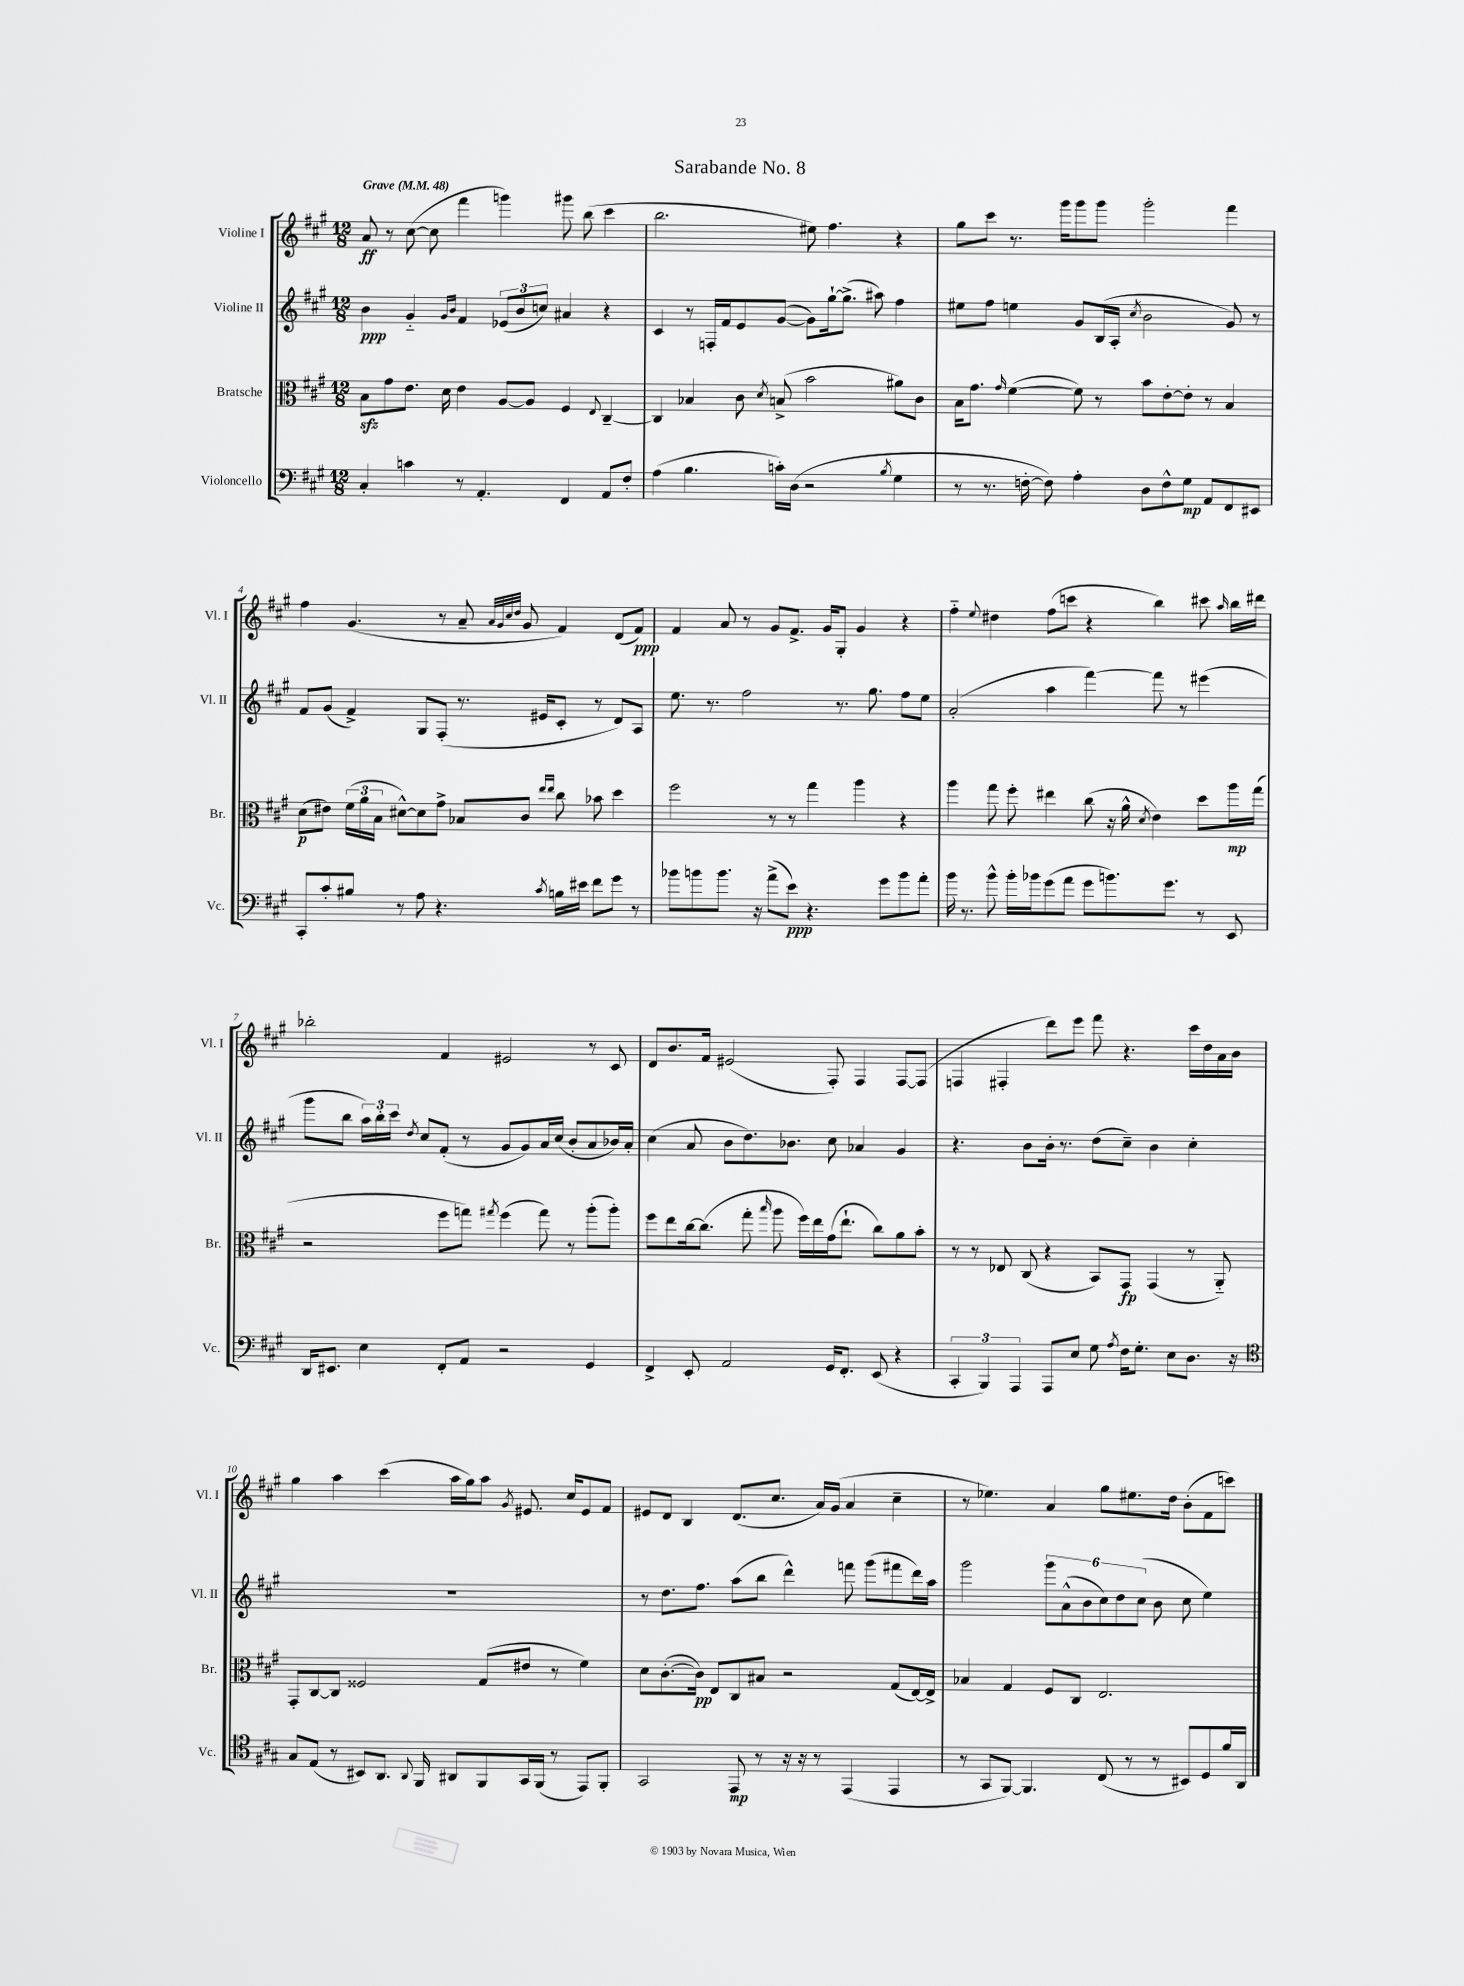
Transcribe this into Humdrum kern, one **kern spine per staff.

**kern	**dynam	**kern	**dynam	**kern	**dynam	**kern	**dynam
*part4	*part4	*part3	*part3	*part2	*part2	*part1	*part1
*staff4	*staff4	*staff3	*staff3	*staff2	*staff2	*staff1	*staff1
*I"Violoncello	*	*I"Bratsche	*	*I"Violine II	*	*I"Violine I	*
*I'Vc.	*	*I'Br.	*	*I'Vl. II	*	*I'Vl. I	*
*clefF4	*	*clefC3	*	*clefG2	*	*clefG2	*
*k[f#c#g#]	*	*k[f#c#g#]	*	*k[f#c#g#]	*	*k[f#c#g#]	*
*M12/8	*	*M12/8	*	*M12/8	*	*M12/8	*
*MM48	*	*MM48	*	*MM48	*	*MM48	*
=1	=1	=1	=1	=1	=1	=1	=1
!	!	!	!	!	!	!LO:TX:a:B:t=Grave	!
4C#'/	.	8Bzz\L	.	4b\	ppp	8a/	ff
.	.	8g#\	.	.	.	8r	.
4cn\	.	8.e\J	.	4g#/	.	([8cc#\	.
.	.	.	.	.	.	8cc#\]	.
.	.	16d\	.	.	.	.	.
.	.	.	.	16qqg#/LL	.	.	.
.	.	.	.	16qqb/JJ	.	.	.
8r	.	4e\	.	4f#/	.	4fff#\	.
4.AA'/	.	.	.	.	.	.	.
.	.	[8A/L	.	(12e-X/L	.	4gggn\)	.
.	.	.	.	12b/	.	.	.
.	.	8A/J]	.	.	.	.	.
.	.	.	.	12ccn/J)	.	.	.
4FF#/	.	4F#/	.	4a#X/	.	8ggg#X\	.
.	.	.	.	.	.	(8bb\	.
.	.	8qqE/	.	.	.	.	.
8AA/L	.	[4C#~/	.	4r	.	4ccc#\	.
8F#'/J	.	.	.	.	.	.	.
=2	=2	=2	=2	=2	=2	=2	=2
(4A\	.	4C#/]	.	4c#/	.	2.bb\	.
4.B\	.	4B-X/	.	8r	.	.	.
.	.	.	.	16Fn'/LL	.	.	.
.	.	.	.	16f#/J	.	.	.
.	.	8c#\	.	8e/	.	.	.
.	.	8qd/	.	.	.	.	.
16cn'\LL)	.	(8Bn^/	.	([8g#/J	.	.	.
(16D\JJ	.	.	.	.	.	.	.
2r	.	2b\	.	8g#\L])	.	8ee#X\)	.
.	.	.	.	[16gg#`\k	.	4.ff#\	.
.	.	.	.	(8.gg#^\J]	.	.	.
.	.	.	.	8aa#X\)	.	.	.
8qB/	.	.	.	.	.	.	.
4G#\	.	8a#X\L)	.	4ff#\	.	4r	.
.	.	8c#\J	.	.	.	.	.
=3	=3	=3	=3	=3	=3	=3	=3
8r	.	16B\KL	.	8ee#X\L	.	8gg#\L	.
.	.	8.g#\J	.	.	.	.	.
8.r	.	.	.	8ff#\J	.	8ccc#\J	.
.	.	16qqg#/	.	.	.	.	.
.	.	([4f#\	.	4een\	.	8.r	.
[16Fn'\	.	.	.	.	.	.	.
8F\])	.	.	.	.	.	.	.
.	.	.	.	.	.	16ggg#\KL	.
4A'\	.	8f#\])	.	8g#/L	.	8ggg#\	.
.	.	8r	.	(16B/L	.	8ggg#\J	.
.	.	.	.	16A'/JJ	.	.	.
.	.	.	.	8qcc#/	.	.	.
8D\L	.	8b\L	.	2b\	.	2ggg#'\	.
8F^^\	.	[8e'\	.	.	.	.	.
8G#\J	mp	8e'\J]	.	.	.	.	.
8AA/L	.	8r	.	.	.	.	.
8FF#/	.	4B/	.	8g#/)	.	4fff#\	.
8EE#X/J	.	.	.	8r	.	.	.
!!LO:LB:g=z
=4	=4	=4	=4	=4	=4	=4	=4
8CC#'/L	.	(8d\L	p	8f#/L	.	4ff#\	.
8c#'/	.	8e#X\J)	.	(8g#/J	.	.	.
8B#X/J	.	(24f#\LL	.	4f#^/)	.	(4.g#/	.
.	.	24a\	.	.	.	.	.
.	.	24B\JJ	.	.	.	.	.
8r	.	[8d#X^^\L)	.	.	.	.	.
8A\	.	8d#\]	.	8G#/L	.	.	.
4.r	.	8g#^\J	.	(8F#'/J	.	8r	.
.	.	8B-X/L	.	8.r	.	8a~/	.
.	.	.	.	.	.	32qqa/LLL	.
.	.	.	.	.	.	32qqg#/	.
.	.	.	.	.	.	32qqcc#/	.
.	.	.	.	.	.	32qqdd/JJJ	.
.	.	8c#/J	.	.	.	8g#/	.
.	.	.	.	16e#X/KL	.	.	.
.	.	16qqee/LL	.	.	.	.	.
8qc#/	.	16qqee/JJ	.	.	.	.	.
16Bn\LL	.	8cc#\	.	8c#'/J	.	4f#/)	.
16e#X\JJ	.	.	.	.	.	.	.
8f#\L	.	8b-X\	.	8r	.	.	.
8g#\J	.	4dd\	.	8d/L)	.	(8d/L	.
8r	.	.	.	8A/J	.	8f#/J)	ppp
=5	=5	=5	=5	=5	=5	=5	=5
8b-X\L	.	2ff#\	.	8.ee\	.	4f#/	.
8bn\	.	.	.	.	.	.	.
.	.	.	.	8.r	.	.	.
8.b\J	.	.	.	.	.	8a/	.
.	.	.	.	2ff#\	.	8r	.
16r	.	.	.	.	.	.	.
(8a^\L	.	8r	.	.	.	8g#/L	.
8e\J)	ppp	8r	.	.	.	8.f#^/J	.
4.r	.	4gg#\	.	.	.	.	.
.	.	.	.	.	.	16g#/KL	.
.	.	.	.	8.r	.	8G#'/J	.
.	.	4aa\	.	.	.	4g#/	.
.	.	.	.	8.gg#\	.	.	.
8g#\L	.	.	.	.	.	.	.
8b\	.	4r	.	8ff#\L	.	4r	.
8a'\J	.	.	.	8ee\J	.	.	.
=6	=6	=6	=6	=6	=6	=6	=6
16b\	.	4aa\	.	(2a'/	.	4ff#\	.
8.r	.	.	.	.	.	.	.
.	.	.	.	.	.	8qqee/	.
8b^^\	.	8gg#\	.	.	.	4dd#X\	.
16b'\LL	.	8ff#'\	.	.	.	.	.
16b-X\J	.	.	.	.	.	.	.
(8g#\	.	4ee#X\	.	4aa\	.	(8ff#\L	.
8a\J	.	.	.	.	.	8cccn\J	.
8g#\L	.	(8cc#\	.	[4fff#\)	.	4r	.
8.bn\)	.	16r	.	.	.	.	.
.	.	16a^^\	.	.	.	.	.
.	.	8qd/	.	.	.	.	.
.	.	4e\)	.	8fff#\]	.	4bb\)	.
8.g#\J	.	.	.	.	.	.	.
.	.	.	.	8r	.	.	.
8r	.	8dd\L	.	(4eee#X\	.	8ccc#X\	.
.	.	.	.	.	.	16qqaa/	.
8EE/	.	16aa\L	mp	.	.	16bb\LL	.
.	.	(16gg#\JJ	.	.	.	16ddd#X\JJ	.
!!LO:LB:g=z
=7	=7	=7	=7	=7	=7	=7	=7
16DD/KL	.	2r	.	8ggg#\L	.	2bb-X'\	.
8.EE#X/J	.	.	.	.	.	.	.
.	.	.	.	8bb\J	.	.	.
4E\	.	.	.	24aa\LL)	.	.	.
.	.	.	.	24bb'\	.	.	.
.	.	.	.	24ccc#\JJ	.	.	.
.	.	.	.	8qdd/	.	.	.
.	.	.	.	8cc#/L	.	.	.
8FF#'/L	.	8ff#\L	.	(8f#'/J	.	4f#/	.
8AA/J	.	8ggn\J)	.	8r	.	.	.
.	.	8qgg#X/	.	.	.	.	.
2r	.	(4ff#\	.	8g#/L	.	2e#X/	.
.	.	.	.	8g#/)	.	.	.
.	.	8gg#\)	.	16a/L	.	.	.
.	.	.	.	(16cc#/JJ	.	.	.
.	.	8r	.	8b'/L	.	.	.
4GG#/	.	(8aa'\L	.	8a/	.	8r	.
.	.	8aa'\J)	.	16b-X/L)	.	8c#/	.
.	.	.	.	16a'/JJ	.	.	.
=8	=8	=8	=8	=8	=8	=8	=8
4FF#^/	.	8ff#\L	.	(4cc#\	.	8d/L	.
.	.	8ee\	.	.	.	8.b/	.
8EE'/	.	[16cc#\k	.	8a/	.	.	.
.	.	(8.cc#\J]	.	.	.	16f#/Jk	.
2AA/	.	.	.	8b\L	.	(2e#X/	.
.	.	8gg#'\	.	8.dd\)	.	.	.
.	.	16qqbb/	.	.	.	.	.
.	.	8aa\	.	.	.	.	.
.	.	.	.	8.b-X\J	.	.	.
.	.	16ff#\LL)	.	.	.	.	.
.	.	16ee\	.	.	.	.	.
16GG#/KL	.	(16g#\J	.	8cc#\	.	8F#'/)	.
8.FF#'/J	.	8.ee`\J	.	.	.	.	.
.	.	.	.	4a-X/	.	4F#/	.
(8EE/	.	8cc#\L)	.	.	.	.	.
4r	.	8a\	.	4g#/	.	[8F#/L	.
.	.	8b'\J	.	.	.	(8F#/J]	.
=9	=9	=9	=9	=9	=9	=9	=9
6CC#'/	.	8r	.	4.r	.	4Fn/	.
.	.	8r	.	.	.	.	.
6BBB/)	.	.	.	.	.	.	.
.	.	8E-X/	.	.	.	4F#X'/	.
6AAA/	.	.	.	.	.	.	.
.	.	(8C#/	.	8b\L	.	.	.
8AAA/L	.	4r	.	16b'\Jk	.	8ddd\L)	.
.	.	.	.	8.r	.	.	.
8E/J	.	.	.	.	.	8eee\J	.
8G#\	.	8BB/L)	.	(8dd\L	.	8fff#\	.
8qA/	.	.	.	.	.	.	.
16F#\KL	.	8GG#/J	fp	8cc#~\J)	.	4.r	.
8.G#'\J	.	.	.	.	.	.	.
.	.	(4GG#/	.	4b\	.	.	.
8E\L	.	.	.	.	.	.	.
8.D\J	.	8r	.	4cc#'\	.	16ccc#\LL	.
.	.	.	.	.	.	16dd\	.
.	.	8AA/)	.	.	.	16a\	.
16r	.	.	.	.	.	16b\JJ	.
!!LO:LB:g=z
=10	=10	=10	=10	=10	=10	=10	=10
*clefC4	*	*	*	*	*	*	*
8G#/L	.	8GG#'/L	.	1.r	.	4gg#\	.
(8E/J	.	[8C#/	.	.	.	.	.
8r	.	8C#/J]	.	.	.	4aa\	.
8BB#X/L)	.	2F##X/	.	.	.	.	.
8.AA/J	.	.	.	.	.	(4ccc#\	.
8qqAA/	.	.	.	.	.	.	.
16FF#/	.	.	.	.	.	.	.
8AA#X/L	.	.	.	.	.	16aa\LL	.
.	.	.	.	.	.	16gg#\J)	.
8FF#/	.	(8G#/L	.	.	.	8aa\J	.
.	.	.	.	.	.	8qg#/	.
16GG#/L	.	8e#X/J	.	.	.	8.e#X/	.
(16FF#/JJ	.	.	.	.	.	.	.
8r	.	8r	.	.	.	.	.
.	.	.	.	.	.	16cc#/KL	.
8EE/L)	.	4f#\)	.	.	.	8e#/	.
8FF#'/J	.	.	.	.	.	8f#/J	.
=11	=11	=11	=11	=11	=11	=11	=11
2GG#/	.	8d\L	.	8r	.	8e#X/L	.
.	.	([8.c#'\	.	8.dd\L	.	8d/J	.
.	.	.	.	.	.	4B/	.
.	.	16c#\Jk])	pp	8.ff#\J	.	.	.
.	.	8E/L	.	.	.	.	.
8EE/	mp	8C#/	.	(8aa\L	.	(8.d/L	.
8r	.	8B#X/J	.	8bb\J	.	.	.
.	.	.	.	.	.	8.cc#/J	.
16r	.	2r	.	4ddd^^\)	.	.	.
16r	.	.	.	.	.	.	.
8r	.	.	.	.	.	16a/LL)	.
.	.	.	.	.	.	(16g#/JJ	.
(4EE/	.	.	.	8fffn\	.	4a/	.
.	.	.	.	(8ggg#\L	.	.	.
4EE/	.	(8G#/L	.	8fff#X\	.	4cc#~\	.
.	.	[16E/L)	.	16ddd\L)	.	.	.
.	.	16E^/JJ]	.	16aa\JJ	.	.	.
=12	=12	=12	=12	=12	=12	=12	=12
8r	.	4B-X/	.	2ggg#\	.	8r	.
8GG#/L	.	.	.	.	.	4.ee-X\)	.
[8FF#/J)	.	4G#/	.	.	.	.	.
4.FF#/]	.	.	.	.	.	.	.
.	.	8F#/L	.	12ggg#\L	.	4a/	.
.	.	.	.	(12a^^\	.	.	.
.	.	8C#/J	.	.	.	.	.
.	.	.	.	12b\	.	.	.
(8C#/	.	2.E/	.	12cc#\)	.	8gg#\L	.
.	.	.	.	12dd\	.	.	.
8r	.	.	.	.	.	8.ee#X\	.
.	.	.	.	(12cc#\J	.	.	.
8r	.	.	.	8b\	.	.	.
.	.	.	.	.	.	16dd\Jk	.
8BB#X/L)	.	.	.	8cc#\	.	(8b'\L	.
8D/	.	.	.	4ee\)	.	8f#\	.
16f#/L	.	.	.	.	.	8cccn\J)	.
16AA/JJ	.	.	.	.	.	.	.
==	==	==	==	==	==	==	==
*-	*-	*-	*-	*-	*-	*-	*-
